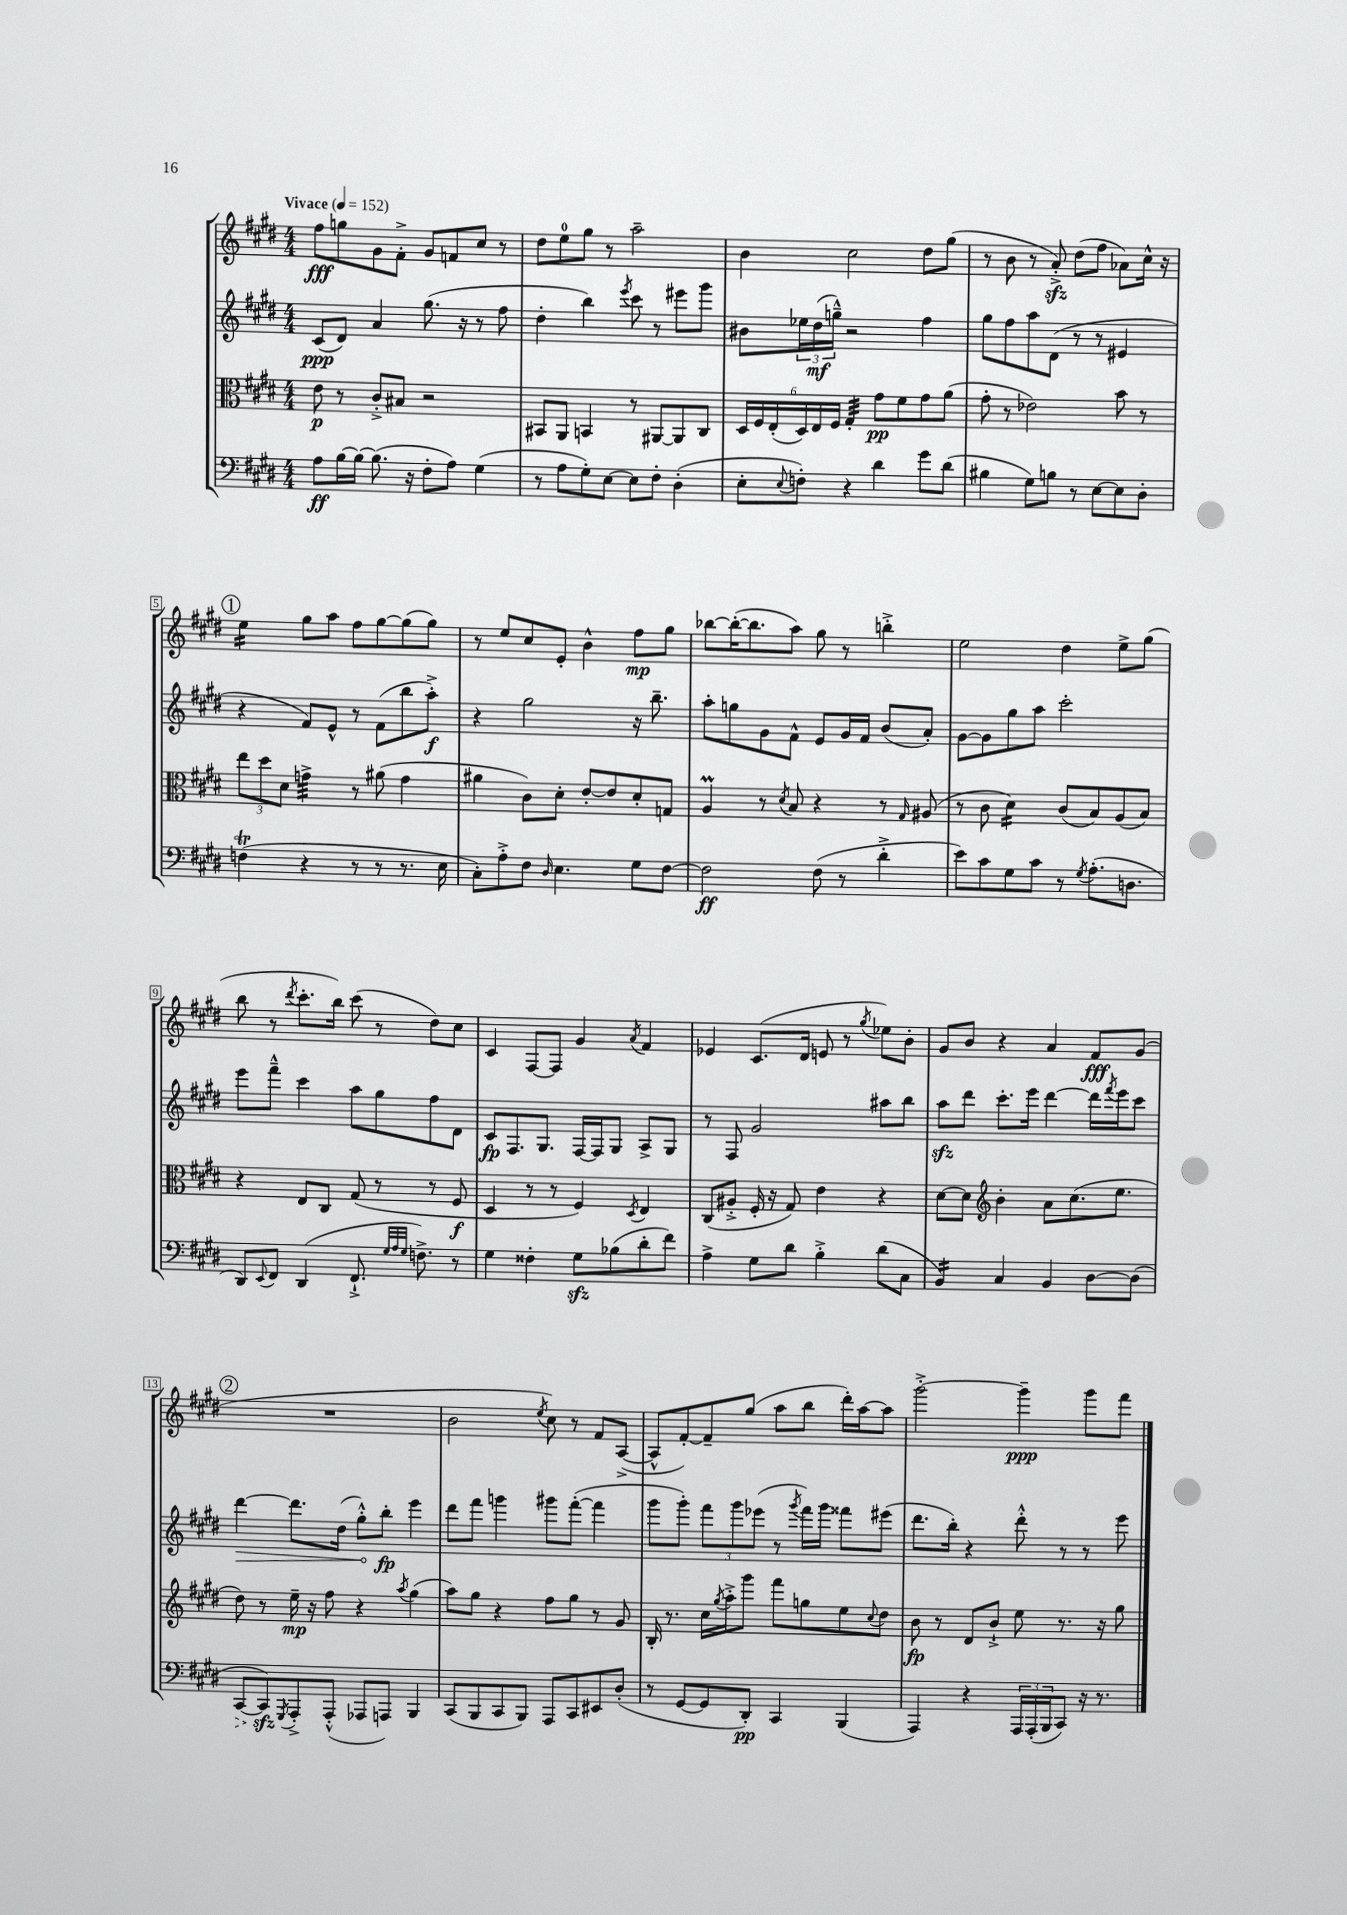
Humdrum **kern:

**kern	**kern	**kern	**kern
*staff4	*staff3	*staff2	*staff1
*clefF4	*clefC3	*clefG2	*clefG2
*k[f#c#g#d#]	*k[f#c#g#d#]	*k[f#c#g#d#]	*k[f#c#g#d#]
*M4/4	*M4/4	*M4/4	*M4/4
*MM152	*MM152	*MM152	*MM152
8A	8e	(8c#	8ff#
[16B	8r	8d#)	8gg
16B_	.	.	.
(8.B]	8c#'^	4a	8g#
.	8B#	.	8f#'^
16r	.	.	.
8F#'	2r	(8.gg#	8g#
8A)	.	.	8f
.	.	16r	.
(4G#	.	8r	8cc#
.	.	8ff#	8r
=	=	=	=
8r	8BB#	4dd#'	8dd#
8A	8AA	.	8ee
8G#')	4BB	4bb)	8gg#
[8E	.	.	8r
.	.	8qeee	.
8E]	8r	8ccc#	2aa~
8F#'	[8AA#	8r	.
(4D#'	8AA#]	8eee#	.
.	8C#	8ggg#	.
=	=	=	=
8E'	24D#	8b#	4b
.	24F#	.	.
.	(24E'	.	.
8qqE	.	.	.
8F')	24D#)	24ee-	.
.	24E	(24dd#	.
.	24F#	24gg~^^)	.
4r	4G#'	2r	2cc#
4d#	8g#	.	.
.	8f#	.	.
8g#	8g#	4ff#	8dd#
(8d#	(8a	.	(8gg#
=	=	=	=
4B#	8g#'	8gg#	8r
.	8r	8ff#	8b
8G#)	2e-)	8aa	8r
8B	.	(8d#	8a'^)
8r	.	8r	(8dd#
[8E	.	8r	8ff#
8E]	8b	4e#	8a-)
8D#'	8r	.	16cc#^^
.	.	.	16r
=	=	=	=
(4F	12ee	4r	4ee
.	12dd#	.	.
.	12d#	.	.
4r	4g^	8f#)	8gg#
.	.	8e^^	8aa
8r	8r	8r	8ff#
8r	(8a#	(8f#	[8gg#
8.r	4g	8bb	(8gg#]
.	.	8aa'^)	8gg#)
16E	.	.	.
=	=	=	=
8C#')	4a#	4r	8r
8A'^	.	.	8ee
8F#	8c#)	2gg#	8cc#
16qqD#	.	.	.
4.E	8d#'	.	8e'
.	[8e'	.	4b^^
.	8e]	.	.
8G#	8d#'	16r	8ff#
.	.	8.bb~	.
[8F#	8G	.	8gg#
=	=	=	=
2F#]	4A	8aa'	[8bb-
.	.	8gg	(16bb-'_
.	.	.	8.bb-]
.	8r	8g#	.
.	8qd#	.	.
.	8B	8f#^^	8aa)
(8F#	4r	8e	8gg#
8r	.	16g#	8r
.	.	16f#	.
4d#'^	8r	(8b	4bb'^
.	16qqG#	.	.
.	(8A#	8a')	.
=	=	=	=
8e)	8r	[8g#	2ee
8c#	8c#	8g#]	.
8G#	4d#)	8gg#	.
8c#	.	8aa	.
8r	(8c#	2ccc#'	4dd#
8qG#	.	.	.
(8.A'	8B)	.	.
.	(8A	.	8ee^
8.D	.	.	.
.	8B)	.	(8gg#
=	=	=	=
8DD#)	4r	8eee	8bb
8qqEE	.	.	.
8FF#	.	8fff#~^^	8r
.	.	.	8qddd#
(4DD#	8E	4ccc#	8.ccc#'
.	8C#	.	.
.	.	.	16bb)
8.FF#`^	(8G#	8aa	(8ccc#
.	8r	8gg#	8r
32qqG#	.	.	.
32qqA	.	.	.
32qqG#	.	.	.
8.F^)	.	.	.
.	8r	8ff#	8dd#)
8r	8F#	8d#	8cc#
=	=	=	=
4G#	4D#	8c#	4c#
.	.	8.F#	.
4F##'	8r	.	[8F#
.	.	8.G#	.
.	8r	.	8F#]
8G#	4F#)	[16F#	4g#
.	.	16F#]	.
(8B-	.	8G#	.
.	8qD#	.	8qa
8d#'	4E	8A^	4f#
8f#)	.	8G#	.
=	=	=	=
4A^	(8C#	8r	4e-
.	8A#'^	8F#	.
8G#	16F#'	2g#	(8.c#
.	16r	.	.
8d#	8G#)	.	.
.	.	.	16d#
4B'^	4e	.	8e
.	.	.	8r
.	.	.	8qgg#
(8d#	4r	8aa#	8ee-)
8C#	.	8bb	8b'
=	=	=	=
4BB)	[8d#	8aa	8g#
.	8d#]	8ddd#	8b
*	*clefG2	*	*
4C#	4b'	8.ccc#'	4r
.	.	16eee	.
4BB	8a	[4ddd#	4a
.	(8.cc#	.	.
[8D#	.	16ddd#]	8f#
.	.	8qfff#	.
.	8.ee	16eee	.
(8D#]	.	8ccc#	(8g#
=	=	=	=
[8CC#	8dd#)	[4ddd#	1r
8CC#])	8r	.	.
8qGGG#	.	.	.
8AAA'^	16ee~	8.ddd#]	.
.	16r	.	.
(8AAA'^^	8ff#	.	.
.	.	(16dd#	.
8AAA-	4r	8gg#'^^)	.
8AAA)	.	8bb'	.
.	8qaa	.	.
4BBB	(4gg#	4eee	.
=	=	=	=
(8CC#	8aa)	8ddd#	2b
8BBB	8gg#	8fff#	.
8CC#	4r	4ggg	.
8BBB)	.	.	.
.	.	.	8qee
8AAA	8ff#	8ggg#	8cc#)
8CC#	8gg#	([8fff#'	8r
8EE#	8r	4fff#]	8f#
(8D#'	8g#	.	([8A^
=	=	=	=
8r	16B'	8ggg#	8A^^]
.	8.r	.	.
[8GG#	.	8ggg#')	[8f#')
8GG#]	16cc#	12fff#	8f#~]
.	8qgg#	.	.
.	16aa'^	.	.
.	.	12ggg#	.
8DD#')	8ggg#	.	(8gg#
.	.	(12eee-	.
4CC#	8fff#	8r	8aa
.	.	8qggg#	.
.	8gg	16fff#)	8bb
.	.	16ggg#	.
(4BBB	8ee	8fff##	16ddd#')
.	.	.	[16aa
.	8qqcc#	.	.
.	8dd#	(8eee#	8aa]
=	=	=	=
4AAA)	8b	8.ddd#	[2ggg#'^
.	8r	.	.
.	.	16bb')	.
4r	8d#	4r	.
.	8b`^	.	.
24AAA	8ee	8ddd#'^^	4ggg#~]
(24AAA'	.	.	.
24BBB	.	.	.
8CC#)	8.r	8r	.
16r	.	8r	8ggg#
8.r	16r	.	.
.	8gg#	8eee	8fff#
==	==	==	==
*-	*-	*-	*-
